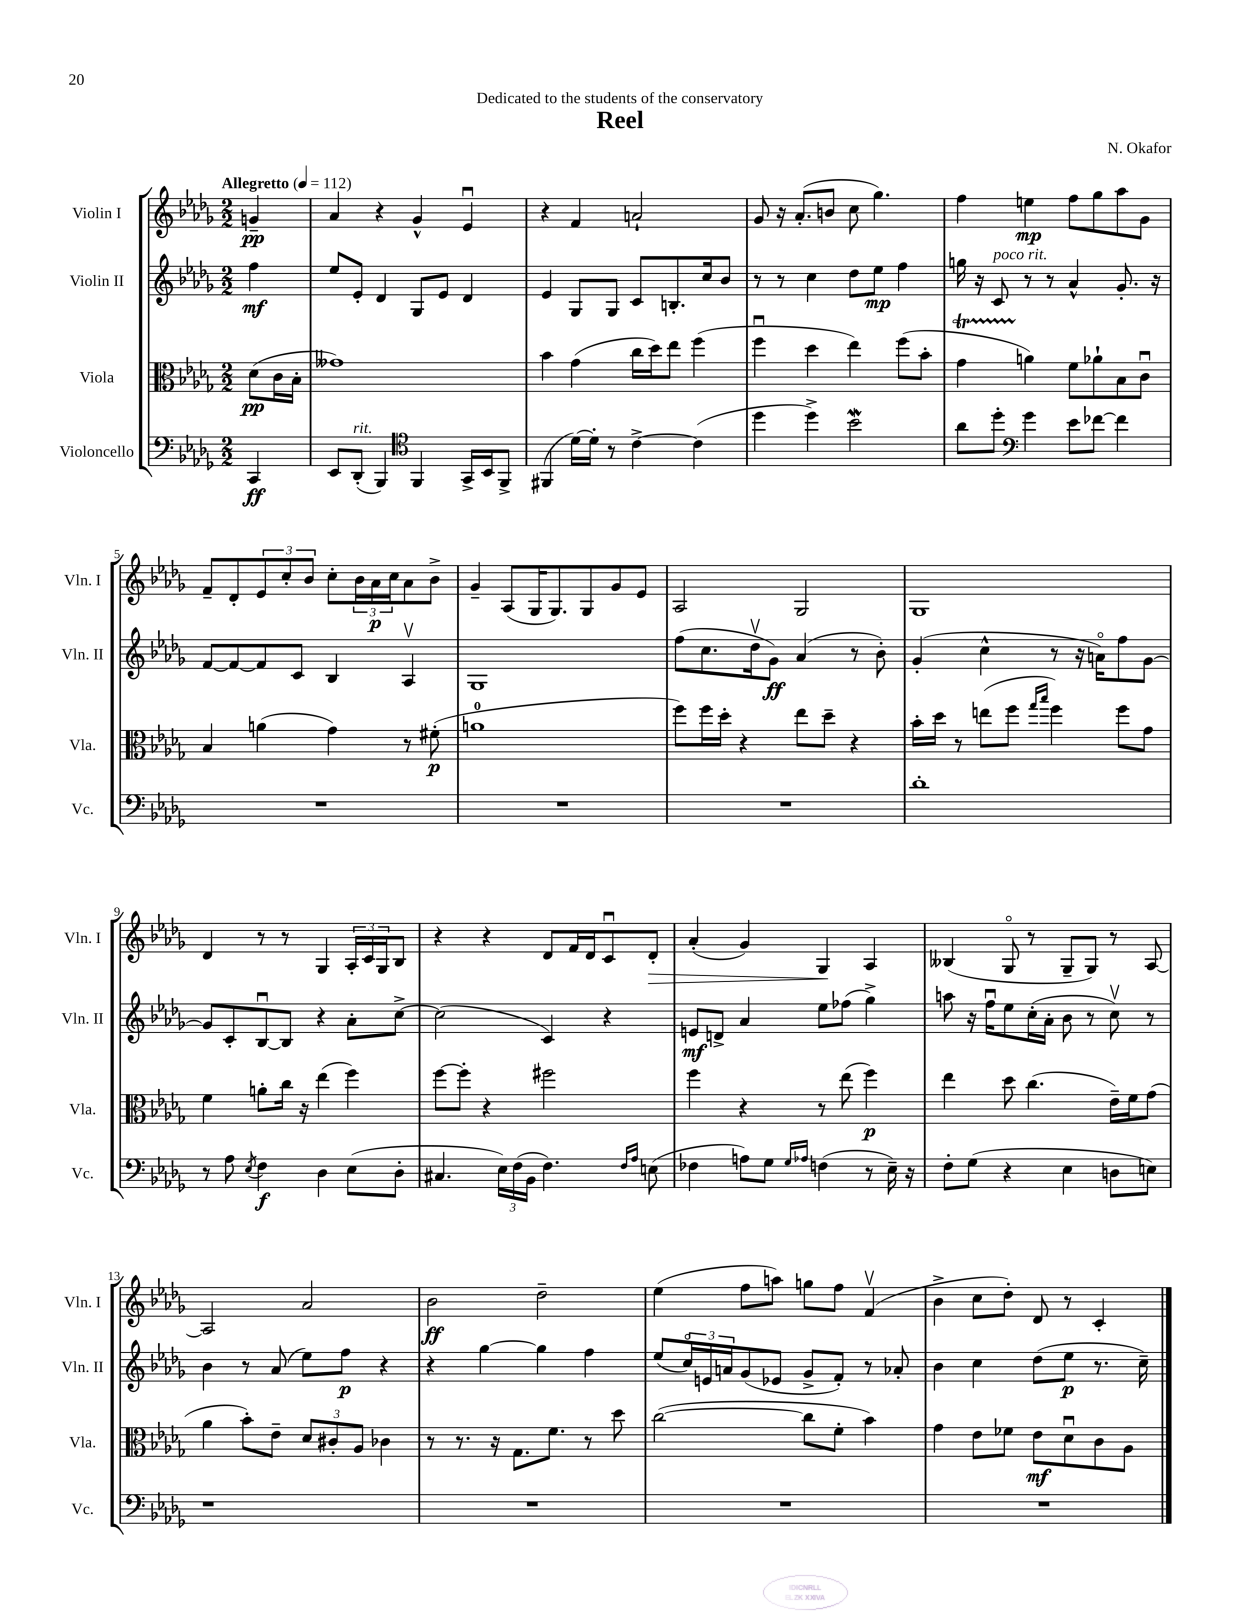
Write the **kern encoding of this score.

**kern	**kern	**kern	**kern
*staff4	*staff3	*staff2	*staff1
*clefF4	*clefC3	*clefG2	*clefG2
*k[b-e-a-d-g-]	*k[b-e-a-d-g-]	*k[b-e-a-d-g-]	*k[b-e-a-d-g-]
*M2/2	*M2/2	*M2/2	*M2/2
*MM112	*MM112	*MM112	*MM112
4CC	(8d-	4ff	4g~
.	16c	.	.
.	16B-'	.	.
=	=	=	=
8EE-	1g--)	8ee-	4a-
(8DD-'	.	8e-'	.
4BBB-)	.	4d-	4r
*clefC4	*	*	*
4FF	.	8G-	4g-^^
.	.	8e-	.
16GG-^	.	4d-	4e-u
16BB-	.	.	.
8FF^	.	.	.
=	=	=	=
(4FF#	4b-	4e-	4r
[16d-)	(4g-	8G-	4f
16d-']	.	.	.
8r	.	8G-	.
[4c^	16cc	8c	2a`
.	16dd-)	.	.
.	8ee-	8.B'	.
(4c]	(4ff	.	.
.	.	16cc	.
.	.	8b-	.
=	=	=	=
4dd-	4ffu	8r	8g-
.	.	8r	16r
.	.	.	(8.a-'
4dd-^)	4dd-	4cc	.
.	.	.	8b
2b-	4ee-)	8dd-	8cc
.	.	8ee-	4.gg-)
.	(8ff	4ff	.
.	8b-'	.	.
=	=	=	=
8a-	4g-	16gg	4ff
.	.	16r	.
8dd-'	.	8c	.
*clefF4	*	*	*
4g-	4a)	8r	4ee
.	.	8r	.
8e-	8f	4a-^^	8ff
[8f-	8a-`	.	8gg-
4f-]	8B-	8.g-'	8aa-
.	8cu	.	8g-
.	.	16r	.
=	=	=	=
1r	4B-	[8f	8f~
.	.	8f_	8d-'
.	(4a	8f]	12e-
.	.	.	12cc'
.	.	8c	.
.	.	.	12b-
.	4g-)	4B-	8cc'
.	.	.	24b-
.	.	.	24a-
.	.	.	24cc
.	8r	4A-v	8a-
.	(8f#'	.	8b-^
=	=	=	=
1r	1a	1G-	4g-~
.	.	.	(8A-
.	.	.	16G-
.	.	.	8.G-)
.	.	.	8G-
.	.	.	8g-
.	.	.	8e-
=	=	=	=
1r	8ff)	(8ff	2A-
.	16ff	8.cc	.
.	16dd-'	.	.
.	4r	.	.
.	.	16dd-v	.
.	.	8g-)	.
.	8ee-	(4a-	2G-
.	8dd-~	.	.
.	4r	8r	.
.	.	8b-')	.
=	=	=	=
1d-'	16b-'	(4g-'	1G-
.	16dd-	.	.
.	8r	.	.
.	(8ee	4cc^^	.
.	8ff	.	.
.	16qqgg-	.	.
.	16qqbb-	.	.
.	4ff)	8r	.
.	.	16r	.
.	.	16ao)	.
.	8ff	8ff	.
.	8g-	[8g-	.
=	=	=	=
8r	4f	8g-]	4d-
8A-	.	8c'	.
8qE-	.	.	.
4F	8a'	[8B-u	8r
.	16cc	8B-]	8r
.	16r	.	.
4D-	(4ee-	4r	4G-
(8E-	4ff)	8a-'	24A-'
.	.	.	24c
.	.	.	24G-
8D-'	.	[8cc^	8B-
=	=	=	=
4.C#	[8ff	(2cc]	4r
.	8ff']	.	.
.	4r	.	4r
24E-)	.	.	.
(24F	.	.	.
24BB-	.	.	.
4.F)	2ff#	4c)	8d-
.	.	.	16f
.	.	.	16d-
.	.	4r	8cu
16qqF	.	.	.
16qqA-	.	.	.
(8E	.	.	8d-'
=	=	=	=
4F-	4ff	8e	(4a-'
.	.	8d^	.
8A)	4r	4a-	4g-)
8G-	.	.	.
16qqG-	.	.	.
16qqA-	.	.	.
(4F	8r	8ee-	4G-
.	(8ee-	(8ff-	.
8r	4ff)	4gg-^)	4A-
16E-~)	.	.	.
16r	.	.	.
=	=	=	=
8F'	4ee-	8aa	(4B--
(8G-	.	16r	.
.	.	16ffu	.
4r	8dd-	8ee-	8G-o
.	(4.cc	(16cc'	8r
.	.	16a-'	.
4E-	.	8b-	8G-~
.	.	8r	8G-)
8D	16e-~)	8ccv)	8r
.	16f	.	.
8E)	(8g-	8r	[8A-
=	=	=	=
1r	4a-	4b-	2A-]
.	8b-')	8r	.
.	8e-~	(8a-	.
.	12d-	8ee-)	2a-
.	12c#'	.	.
.	.	8ff	.
.	12A-	.	.
.	4c-	4r	.
=	=	=	=
1r	8r	4r	2b-
.	8.r	.	.
.	.	[4gg-	.
.	16r	.	.
.	8.G-	.	.
.	.	4gg-]	2dd-~
.	8.f	.	.
.	8r	4ff	.
.	8dd-	.	.
=	=	=	=
1r	([2cc	(8ee-	(4ee-
.	.	24cco)	.
.	.	24e	.
.	.	24a	.
.	.	(8g-	8ff
.	.	8e-	8aa)
.	8cc]	8g-^	8gg
.	8f'	8f')	8ff
.	4b-)	8r	(4fv
.	.	8a-'	.
=	=	=	=
1r	4g-	4b-	4b-^
.	8e-	4cc	8cc
.	8f-	.	8dd-')
.	8e-	(8dd-	8d-
.	8d-u	8ee-	8r
.	8c	8.r	4c'
.	8A-	.	.
.	.	16cc~)	.
==	==	==	==
*-	*-	*-	*-
